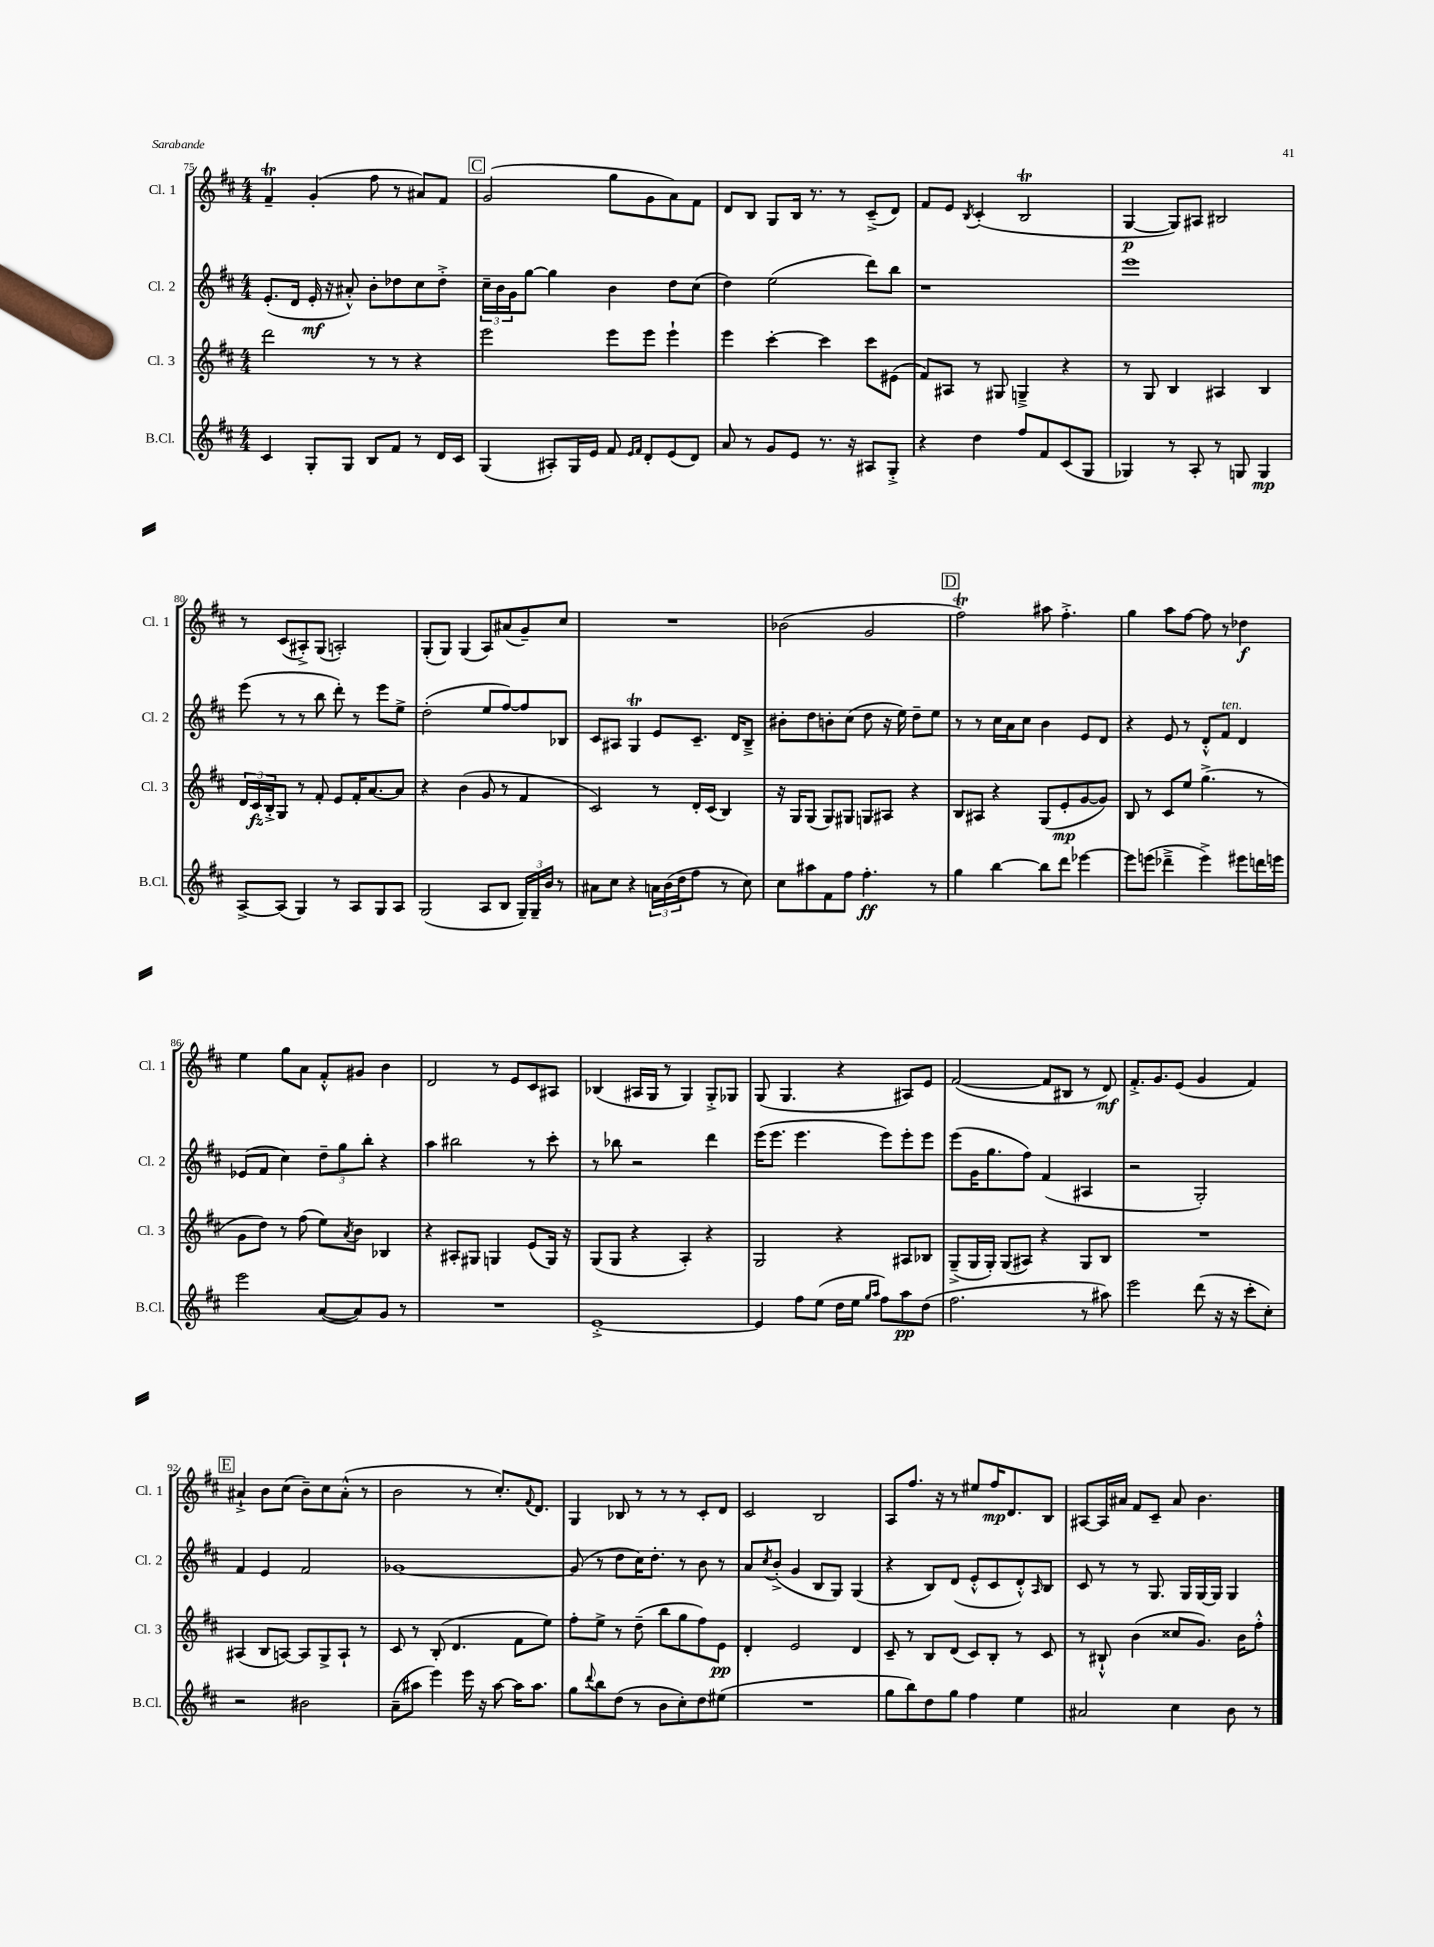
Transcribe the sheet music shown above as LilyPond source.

<<
\new StaffGroup <<
\new Staff = "s0" \with { instrumentName = "Cl. 1" shortInstrumentName = "Cl. 1" } {
    \clef treble \key d \major \numericTimeSignature \time 4/4
    fis'4--\trill g'4-.( fis''8 r8 ais'8) fis'8 |
    \mark \markup { \box "C" } g'2( g''8 g'8 a'8) fis'8 |
    d'8 b8 g8 b16 r8. r8 cis'8--->( d'8) |
    fis'8 e'8 \acciaccatura { b8 } cis'4-.( b2\trill |
    g4~\p g8) ais8 bis2 |
    r8 cis'8( ais8-.->) g8( a2-.) |
    g8-.( g8) g4( a8) ais'8( g'8--) cis''8 |
    R1 |
    bes'2( g'2 |
    \mark \markup { \box "D" } fis''2\trill) ais''8 fis''4.-.-> |
    g''4 a''8 fis''8~ fis''8 r8 des''4\f |
    e''4 g''8 a'8 fis'8-.-^ gis'8 b'4 |
    d'2 r8 e'8 cis'8 ais8 |
    bes4( ais16 g16 r8 g4) g8-.-> ges8 |
    g8( g4. r4 ais8) e'8 |
    fis'2~( fis'8 bis8 r8 d'8\mf) |
    fis'8.-.-> g'8. e'8( g'4 fis'4) |
    \mark \markup { \box "E" } ais'4-!-> b'8 cis''8( b'8--) cis''8 ais'8-.-^( r8 |
    b'2 r8 cis''8.-.) \appoggiatura { fis'8 } d'8. |
    g4 bes8 r8 r8 r8 cis'8-. d'8 |
    cis'2 b2 |
    a8 fis''8. r16 r8 eis''8 fis''16\mp d'8. b8 |
    ais8~ ais16 ais'16 fis'8 cis'8-- ais'8 b'4. \bar "|." |
}
\new Staff = "s1" \with { instrumentName = "Cl. 2" shortInstrumentName = "Cl. 2" } {
    \clef treble \key d \major \numericTimeSignature \time 4/4
    e'8.-.( d'16 e'16-.\mf r16 ais'8-.-^) b'8-. des''8 cis''8 des''8-.-> |
    \mark \markup { \box "C" } \tuplet 3/2 { cis''16-- b'16 g'16 } g''8~ g''4 b'4 d''8 cis''8( |
    d''4) e''2( d'''8) b''8 |
    r1 |
    e'''1 |
    e'''8( r8 r8 b''8 d'''8-.) r8 e'''8 e''8-> |
    d''2-.( e''8 fis''8~) fis''8 bes8 |
    cis'8 ais8 g4\trill e'8 cis'8.-- d'16 b8---> |
    bis'8-. d''8 b'8-. cis''8( d''8 r16 e''16) d''8-- e''8 |
    \mark \markup { \box "D" } r8 r8 cis''16 a'16 cis''8 b'4 e'8 d'8 |
    r4 e'8 r8 d'8-.-^ fis'8^\markup { \italic "ten." } d'4 |
    ees'8( fis'8 cis''4) \tuplet 3/2 { d''8-- g''8 b''8-. } r4 |
    a''4 bis''2 r8 cis'''8-. |
    r8 bes''8 r2 d'''4 |
    e'''16( e'''8. e'''4. e'''8) e'''8-. e'''8 |
    e'''8( g'16 g''8. fis''8) fis'4( ais4 |
    r2 g2-.) |
    \mark \markup { \box "E" } fis'4 e'4 fis'2 |
    ges'1~ |
    ges'8( r8 d''8 cis''16) d''8.-. r8 b'8 r8 |
    a'8 \acciaccatura { cis''8 } b'8-.->( g'4 b8 g8) g4( |
    r4 b8) d'8( e'8-.-^ cis'8 d'8-.-^) \grace { a16 } b8 |
    cis'8 r8 r8 g8. g16 g16~ g16 g4 \bar "|." |
}
\new Staff = "s2" \with { instrumentName = "Cl. 3" shortInstrumentName = "Cl. 3" } {
    \clef treble \key d \major \numericTimeSignature \time 4/4
    d'''2 r8 r8 r4 |
    \mark \markup { \box "C" } e'''2 e'''8 e'''8 e'''4-! |
    e'''4 cis'''4~-. cis'''4 cis'''8 eis'8( |
    fis'8) ais8 r8 gis8 g4---> r4 |
    r8 g8 b4 ais4 b4 |
    \tuplet 3/2 { d'16 cis'16\fz b16-.-> } g8 r8 fis'8-. e'8 fis'16-. a'8.~ a'8 |
    r4 b'4( g'8 r8 fis'4 |
    cis'2) r8 d'16-. cis'16( b4) |
    r16 g16 g8( g8) gis8 g8 ais8 r4 |
    \mark \markup { \box "D" } b8 ais8 r4 g8( e'8-.\mp g'8~ g'8) |
    b8 r8 cis'8 e''8 g''4.->( r8 |
    g'8 d''8) r8 fis''8( e''8) \acciaccatura { a'8 } b'8 bes4 |
    r4 ais8-. gis8 g4 e'8( g16) r16 |
    g8( g8 r4 a4-.) r4 |
    g2 r4 ais8 bes8 |
    g8--->( g16 g16-.) g8( ais8) r4 g8 b8 |
    R1 |
    \mark \markup { \box "E" } ais4( b8 a8~) a8 g8-> a8-! r8 |
    cis'8 r8 b8-.( d'4. fis'8 e''8) |
    fis''8-. e''8-> r8 d''8--( b''8 g''8 fis''8) e'8\pp |
    d'4-. e'2 d'4 |
    cis'8-- r8 b8 d'8( cis'8) b8-. r8 cis'8 |
    r8 bis8-!-^ b'4( cisis''8 g'8.) b'16 fis''8-.-^ \bar "|." |
}
\new Staff = "s3" \with { instrumentName = "B.Cl." shortInstrumentName = "B.Cl." } {
    \clef treble \key d \major \numericTimeSignature \time 4/4
    cis'4 g8-. g8 b8 fis'8 r8 d'16 cis'16 |
    \mark \markup { \box "C" } g4( ais8-.) g16 e'16 fis'8 \grace { e'16 fis'16 } d'8-. e'8( d'8) |
    a'8 r8 g'8 e'8 r8. r16 ais8 g8-.-> |
    r4 d''4 fis''8 fis'8 cis'8( g8 |
    ges4) r8 a8-. r8 g8 g4\mp |
    a8~-> a8( g4) r8 a8 g8 a8 |
    g2( a8 b8 \tuplet 3/2 { g16--) g16-- b'16 } r8 |
    ais'8 cis''8 r4 \tuplet 3/2 { a'16 b'16( d''16 } fis''8 r8 cis''8) |
    cis''8 ais''8 fis'8 fis''8 fis''4.-.\ff r8 |
    \mark \markup { \box "D" } g''4 b''4~ b''8 d'''8 ees'''4~ |
    ees'''8 e'''8( des'''4---> e'''4->) eis'''8 d'''16 e'''16 |
    e'''2 a'8~( a'8) g'8 r8 |
    R1 |
    e'1~-.-> |
    e'4 fis''8 e''8( d''16 e''16 \grace { g''16 a''16 } fis''8) a''8\pp d''8( |
    fis''2. r8 ais''8) |
    e'''2 d'''8( r16 r16 cis'''8-. cis''8-.) |
    \mark \markup { \box "E" } r2 bis'2 |
    a'8--( ais''8 e'''4) e'''16 r16 ais''8~ ais''16 ais''8. |
    g''8 \appoggiatura { d'''8 } b''8 d''8( r8 b'8 cis''8-.) d''8 eis''8( |
    R1 |
    g''8 b''8) d''8 g''8 fis''4 e''4 |
    ais'2 cis''4 b'8 r8 \bar "|." |
}
>>
>>
\layout { \context { \Score currentBarNumber = #75 } }
